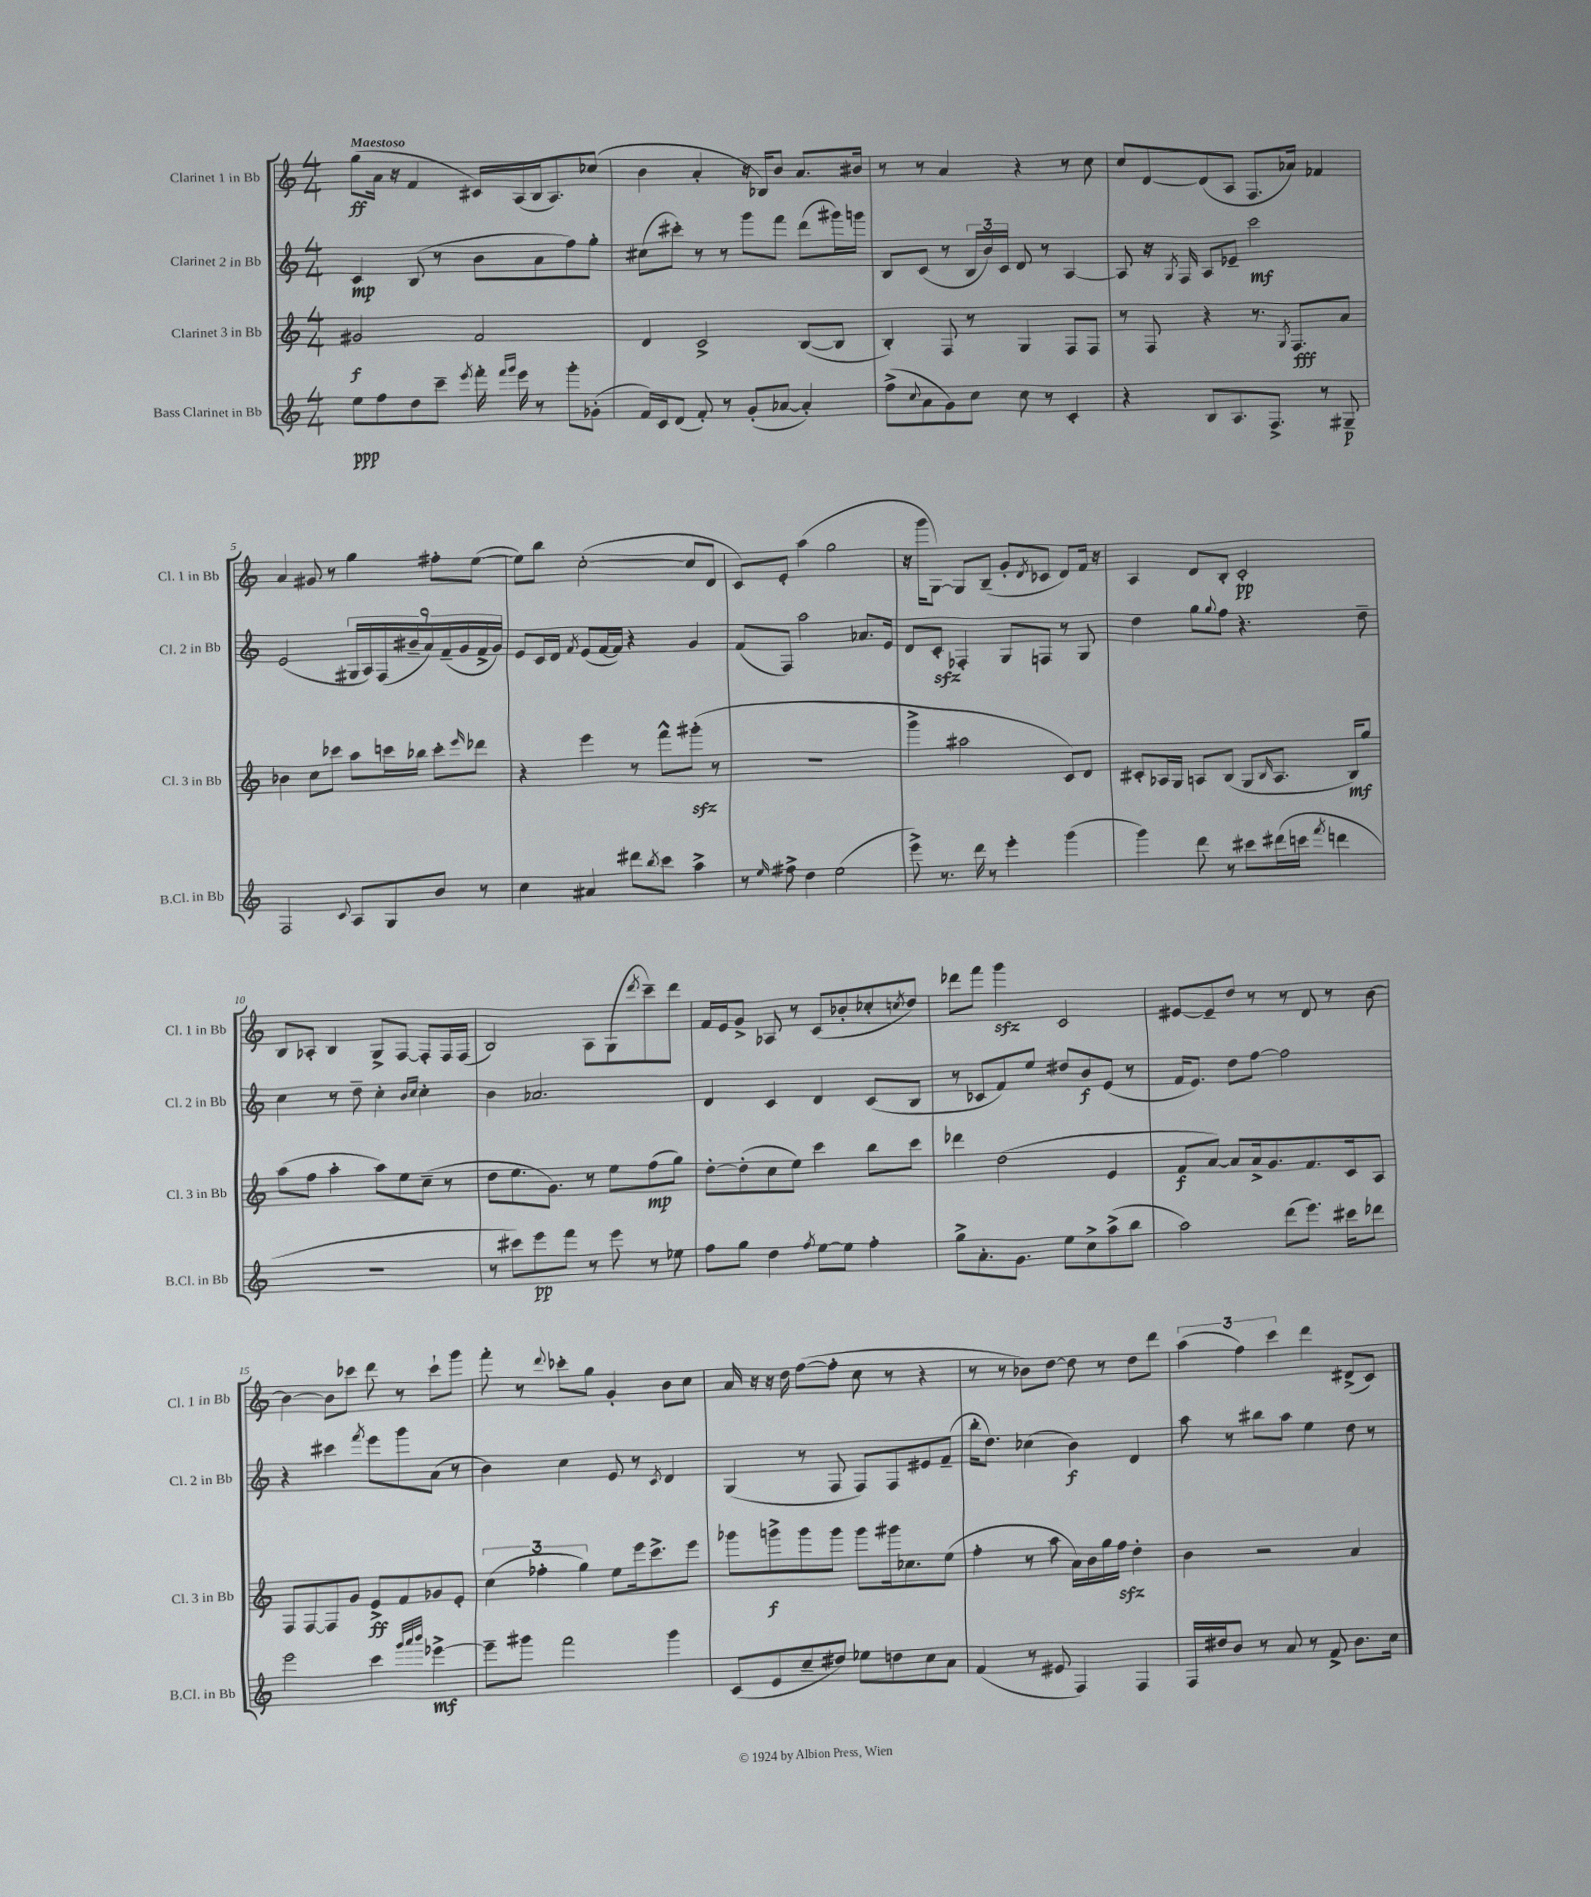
<<
\new StaffGroup <<
\new Staff = "s0" \with { instrumentName = "Clarinet 1 in Bb" shortInstrumentName = "Cl. 1 in Bb" } {
    \clef treble \key c \major \numericTimeSignature \time 4/4 \tempo "Maestoso"
    g''8\ff( a'16 r16 f'4 cis'16) a16( b16 a8.) ces''8( |
    b'4 a'4-. r16 bes16) b'8 a'8. bis'16 |
    r8 r8 a'4 r4 r8 c''8 |
    c''8 d'8~ d'8( a8 f8. aes'16) fes'4 |
    a'4 gis'8 r8 g''4 fis''8-. e''8~( |
    e''8) b''8 c''2~-.( c''8 d'8 |
    c'8) e'8-. a''4( g''2 |
    r16 g'''16 g8~) g8 b8--( g'8-. \acciaccatura { d'8 } ces'8 d'8) f'16 r16 |
    a4 d'8 b8-. c'2-.\pp |
    b8 aes8-. b4 g8-> f8~ f8-. f16 f16( |
    b2) a8 g8( \acciaccatura { d'''8 } c'''8--) d'''8 |
    f'16 e'16 g'8-> aes8 r8 c'8( bes'8-. ces''8-. \acciaccatura { c''8 } d''8) |
    des'''8 f'''8 g'''4\sfz c'2 |
    eis'8~ eis'8-- d''8 r8 r8 d'8 r8 b'8~ |
    b'4~ b'8 ces'''8 d'''8 r8 ces'''8-! g'''8 |
    f'''8-. r8 \appoggiatura { d'''8 } ces'''8-. g''8 g'4-. b'8 c''8 |
    a'16 r16 r16 d''16 f''8~( f''8-. c''8 r8 r4 |
    r8 r8 bes'8) d''8~ d''8 r8 d''8 d'''8 |
    \tuplet 3/2 { a''4( f''4) c'''4 } d'''4 dis'8->( c'8) \bar "|." |
}
\new Staff = "s1" \with { instrumentName = "Clarinet 2 in Bb" shortInstrumentName = "Cl. 2 in Bb" } {
    \clef treble \key c \major \numericTimeSignature \time 4/4
    c'4\mp b8( r8 b'8 a'8 f''8) g''8-. |
    cis''8( cis'''8-.) r8 r8 g'''8 f'''8 d'''8( gis'''16) g'''16 |
    b8 c'8( r8 \tuplet 3/2 { b16 b'16) c'16 } d'8 r8 a4~ |
    a8 r16 \acciaccatura { g8 } f16 a8 ees'8-- c'''2\mf |
    e'2( \tuplet 9/8 { gis16 a16) f16( bis'16-- a'16) f'16--( g'16 f'16-> g'16) } |
    e'8 c'16 d'16 \acciaccatura { f'8 } e'8( f'16~ f'16) r4 g'4 |
    f'8( f8) a''2 aes'8. e'16 |
    d'8 c'8-.\sfz fes4-. g8 f8 r8 g8 |
    d''4 g''8 \appoggiatura { g''8 } f''8 r4. d''8-- |
    c''4 r8 d''8-- c''4-. \grace { b'16 c''16 } c''4-. |
    b'4 aes'2. |
    d'4 c'4 d'4 c'8( b8 |
    r8 ces'8 f'8) e''8 dis''8 b'8\f e'8( r8 |
    f'16 e'8.) d''8 f''8~ f''2 |
    r4 cis'''4 \acciaccatura { f'''8 } e'''8 g'''8 a'8( r8 |
    b'4) c''4 e'8 r8 \acciaccatura { c'8 } d'4 |
    g4( r8 f8 f8) f8 eis'8 f'8--( |
    b''16-. d''8.) ces''4( b'4\f) d'4 |
    a''8 r8 bis''8 a''8 e''4 d''8 r8 \bar "|." |
}
\new Staff = "s2" \with { instrumentName = "Clarinet 3 in Bb" shortInstrumentName = "Cl. 3 in Bb" } {
    \clef treble \key c \major \numericTimeSignature \time 4/4
    gis'2\f f'2 |
    d'4 c'2-> b8~( b8 |
    b4-.) f8 r8 g4 f8 f8 |
    r8 f8 r4 r8. \acciaccatura { g8 } f8.\fff a'8 |
    bes'4 c''8 ces'''8 a''8 c'''16 bes''16 c'''8-. \grace { e'''16 } des'''8 |
    r4 e'''4 r8 f'''8-^ gis'''8-.\sfz( r8 |
    R1 |
    g'''4-> ais''2 c'8) d'8 |
    cis'8-. aes16 g16 a8 b8( g8 \grace { b16 } a8. b16\mf) g''8 |
    a''8( f''8 a''4-. a''8) e''8 c''8--( r8 |
    d''8 e''8. g'8.) r8 e''8 f''8\mp( g''8) |
    d''8~-. d''8-.( c''8 e''8) c'''4 b''8 c'''8 |
    des'''4 d''2( e'4 |
    f'8\f a'8~) a'8 a'16-> g'8. f'8. c'16 a8 |
    f8 f8~ f8 g'8 e'8->\ff f'8 ges'8 e'8-. |
    \tuplet 3/2 { c''4( fes''4-. g''4) } e''8 e'''16 c'''8.-> e'''8 |
    ges'''8 g'''8->\f g'''8 g'''8 g'''8 gis'''16 ces''8. e''8( |
    f''4-. r8 a''8 a'16) b'16 g''16 f''16\sfz d''4-. |
    b'4 r2 a'4 \bar "|." |
}
\new Staff = "s3" \with { instrumentName = "Bass Clarinet in Bb" shortInstrumentName = "B.Cl. in Bb" } {
    \clef treble \key c \major \numericTimeSignature \time 4/4
    e''8\ppp f''8 d''8 c'''8-- \acciaccatura { e'''8 } f'''16-. \grace { f'''16 g'''16 } e'''16 r8 g'''8-. ges'8-.( |
    f'16) c'16 d'8( f'8-.) r8 g'8-.( aes'8~ aes'4-.) |
    f''8->( \appoggiatura { c''8 } a'8 g'8) c''8 c''8 r8 c'4-. |
    r4 b8 a8. f8.-> r8 gis8--\p |
    f2 \appoggiatura { c'8 } a8 g8 b'8 r8 |
    c''4 ais'4 dis'''8 \acciaccatura { b''8 } c'''8 a''4-> |
    r8 \grace { e''16 } fis''8-> d''4 e''2( |
    e'''8->) r8. d'''16 r8 e'''4-. g'''4( |
    g'''4) d'''8 r8 cis'''8 dis'''16( c'''16 \acciaccatura { f'''8 } d'''4 |
    R1 |
    r8 cis'''8) e'''8\pp f'''8 r8 e'''8 r8 ees''8 |
    f''8 g''8 d''4 \acciaccatura { f''8 } e''8~ e''8 f''4-. |
    g''8-> a'8.-. g'8. e''8 c''8-> a''8->( b''8 |
    a''2) d'''8( e'''8.) cis'''16 des'''8 |
    e'''2 c'''4 \grace { g'''32 a'''32 b'''32 } ees'''4~->\mf |
    ees'''8-- gis'''8 f'''2 gis'''4 |
    c'8( e'8 c''8-- dis''8) ees''8 d''8 c''8 a'8 |
    f'4( r8 eis'8 f4) f4 |
    f16 dis''16 b'8 r8 a'8 r8 f'8-> b'8. c''16 \bar "|." |
}
>>
>>
